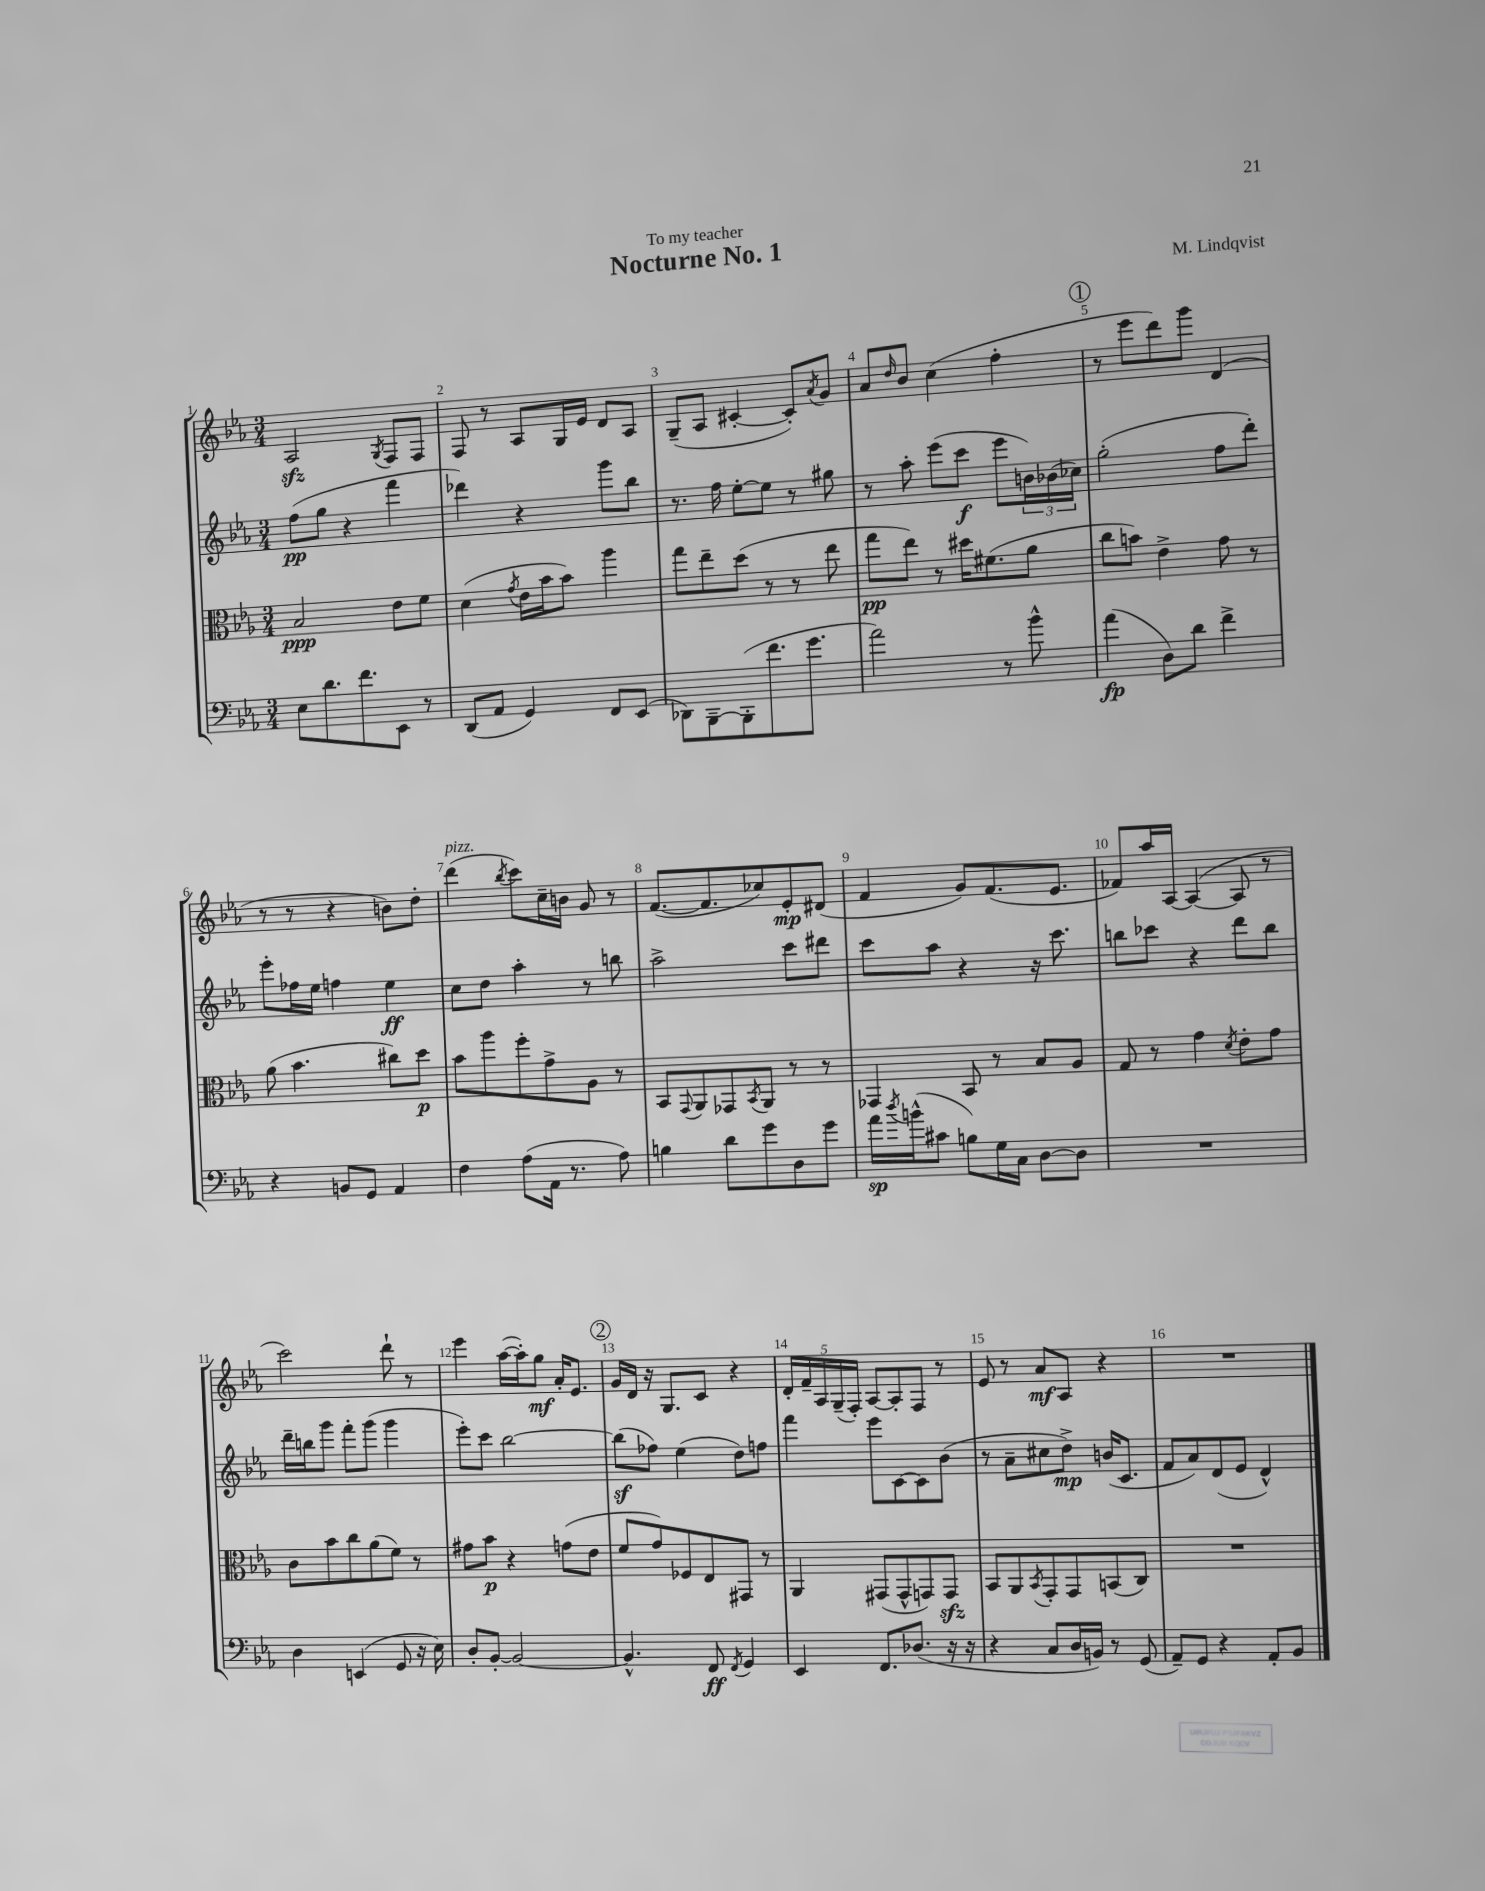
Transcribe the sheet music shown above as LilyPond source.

\header { title = "Nocturne No. 1" composer = "M. Lindqvist" dedication = "To my teacher" }
<<
\new StaffGroup <<
\new Staff = "s0" {
    \clef treble \key ees \major \numericTimeSignature \time 3/4
    aes2\sfz \acciaccatura { g8 } f8 f8 |
    f8 r8 aes8 g16 ees'16 d'8 aes8 |
    g8--( aes8 cis'4~-. cis'8-.) \acciaccatura { aes'8 } g'8 |
    aes'8 \grace { d''16 } bes'8 c''4( f''4-. |
    \mark \markup { \circle "1" } r8 ees'''8 d'''8) g'''8 d'4( |
    r8 r8 r4 b'8) d''8-. |
    d'''4^\markup { \italic "pizz." }( \acciaccatura { bes''8 } c'''8) c''16-- b'16 g'8 r8 |
    f'8.~( f'8. ces''8) ees'8-.\mp dis'8( |
    f'4 g'8) f'8.( ees'8. |
    fes'8) aes''16 aes16~ aes4~( aes8 r8 |
    c'''2) d'''8-! r8 |
    ees'''4 aes''16~( aes''16-.) g''8\mf aes'16-. ees'8. |
    \mark \markup { \circle "2" } g'16 d'16 r16 g8. c'8 r4 |
    \tuplet 5/4 { d'16-. f'16-- aes16 g16--( f16-.) } aes8~ aes8-. f8 r8 |
    ees'8 r8 aes'8\mf aes8 r4 |
    R2. \bar "|." |
}
\new Staff = "s1" {
    \clef treble \key ees \major \numericTimeSignature \time 3/4
    f''8\pp( g''8 r4 f'''4 |
    des'''4) r4 g'''8 bes''8 |
    r8. f''16 ees''8~-. ees''8 r8 gis''8 |
    r8 aes''8-. ees'''8( c'''8\f ees'''8 \tuplet 3/2 { b'16) bes'16( ces''16) } |
    \mark \markup { \circle "1" } g''2-.( f''8 d'''8-.) |
    ees'''8-. fes''16 ees''16 f''4 ees''4\ff |
    c''8 d''8 aes''4-. r8 b''8 |
    aes''2-> c'''8 dis'''8 |
    c'''8 aes''8 r4 r16 c'''8. |
    b''8 ces'''8 r4 d'''8 b''8 |
    d'''16-- b''16 g'''8 f'''8-. g'''8( g'''4 |
    ees'''8-.) c'''8 bes''2~ |
    \mark \markup { \circle "2" } bes''8\sf( fes''8) ees''4( d''8) f''8 |
    f'''4 ees'''8 c'8~ c'8 bes'8( |
    r8 aes'8-- cis''8 d''8->\mp) b'16( c'8. |
    f'8 aes'8) d'8( ees'8 d'4-^) \bar "|." |
}
\new Staff = "s2" {
    \clef alto \key ees \major \numericTimeSignature \time 3/4
    bes2\ppp ees'8 f'8 |
    d'4( \acciaccatura { g'8 } ees'16 bes'16 bes'8) aes''4 |
    g''8 ees''8-- d''8( r8 r8 ees''8 |
    g''8\pp ees''8) r8 dis''16 fis'8.( aes'8 |
    \mark \markup { \circle "1" } c''8 b'8) ees'4-> g'8 r8 |
    aes'8( bes'4. cis''8) d''8\p |
    bes'8 aes''8 f''8-. g'8-> aes8 r8 |
    bes,8 \appoggiatura { g,8 } aes,8 ges,8 \acciaccatura { bes,8 } aes,8 r8 r8 |
    ges,4 bes,8 r8 bes8 aes8 |
    g8 r8 g'4 \acciaccatura { d'8 } ees'8-. g'8 |
    c'8 bes'8 c''8 aes'8( f'8) r8 |
    gis'8 bes'8\p r4 g'8( ees'8 |
    \mark \markup { \circle "2" } f'8 g'8) fes8 ees8 gis,8 r8 |
    aes,4 gis,8( gis,8-^ g,8) g,8\sfz |
    bes,8 aes,8 \acciaccatura { bes,8 } g,8-. g,8 b,8( c8) |
    R2. \bar "|." |
}
\new Staff = "s3" {
    \clef bass \key ees \major \numericTimeSignature \time 3/4
    ees8 d'8. f'8. ees,8 r8 |
    d,8( aes,8 g,4) f,8 ees,8( |
    des,8) bes,,8~-- bes,,8-.( f'8. g'8. |
    aes'2) r8 bes'8-^ |
    \mark \markup { \circle "1" } aes'4\fp( d8) d'8 f'4-> |
    r4 b,8 g,8 aes,4 |
    f4 aes8( aes,16 r8. aes8) |
    b4 d'8 g'8 d8 g'8 |
    aes'16\sp \acciaccatura { d''8 } b'16-^( cis'8 b8) g16 c16 d8~ d8 |
    R2. |
    d4 e,4( g,8 r16 ees16) |
    d8-. bes,8~-. bes,2~ |
    \mark \markup { \circle "2" } bes,4.-^ f,8\ff \acciaccatura { f,8 } g,4 |
    ees,4 f,8. des8.( r16 r16 |
    r4 c8 d16 b,16) r8 g,8( |
    aes,8--) g,8 r4 aes,8-. bes,8 \bar "|." |
}
>>
>>
\layout { \context { \Score \override BarNumber.break-visibility = ##(#f #t #t) barNumberVisibility = #all-bar-numbers-visible } }
